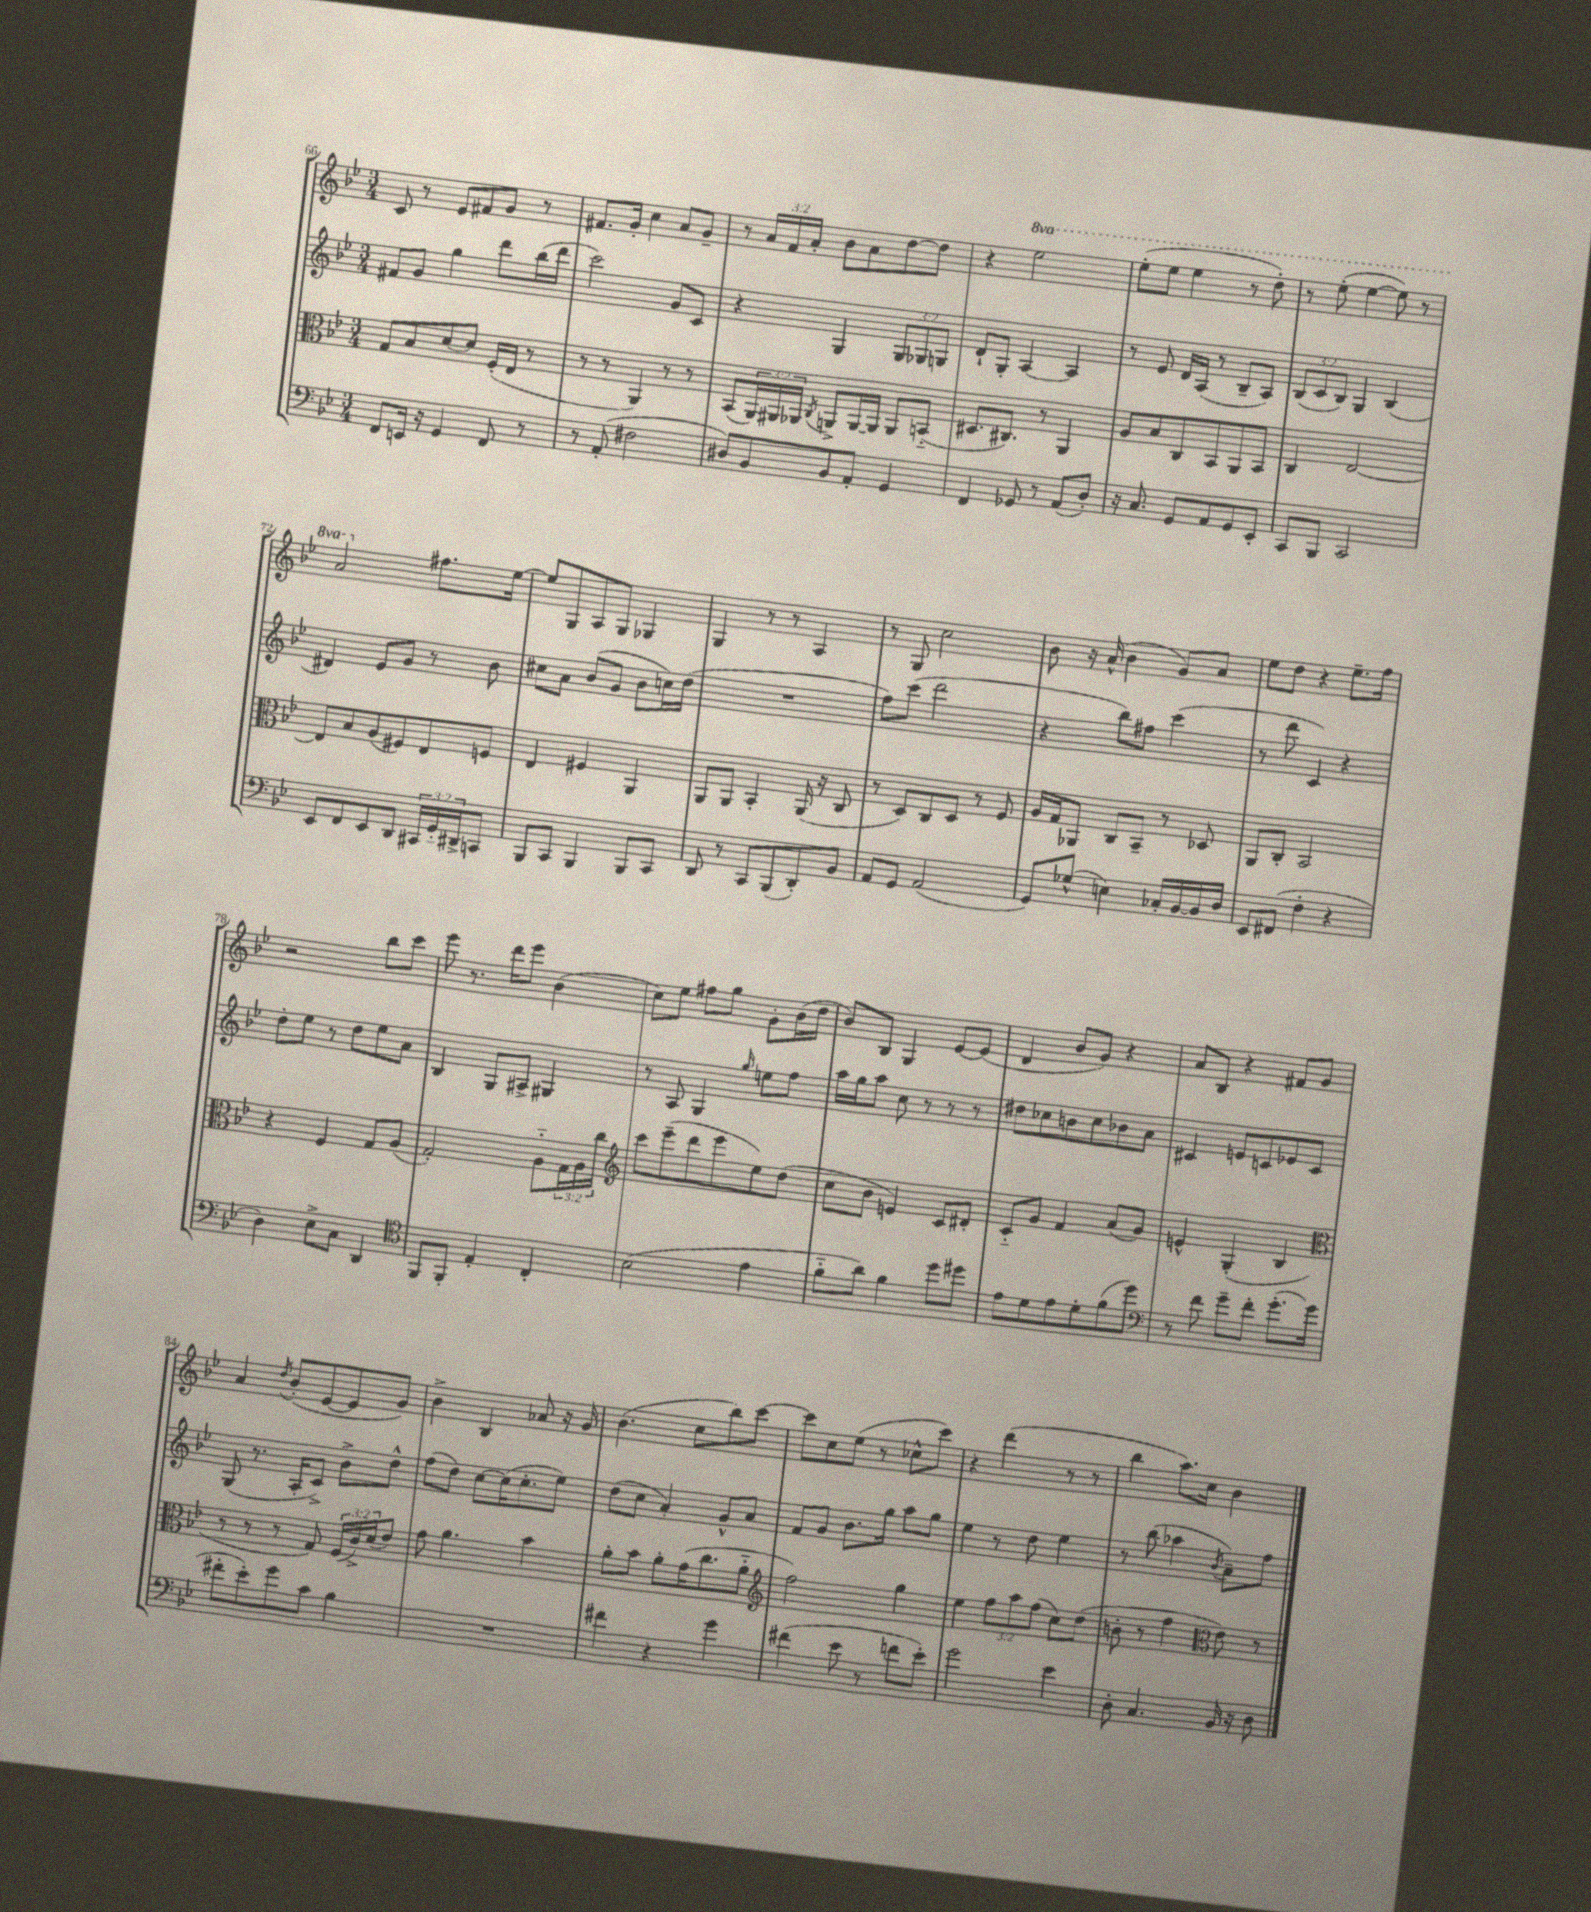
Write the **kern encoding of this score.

**kern	**kern	**kern	**kern
*staff4	*staff3	*staff2	*staff1
*clefF4	*clefC3	*clefG2	*clefG2
*k[b-e-]	*k[b-e-]	*k[b-e-]	*k[b-e-]
*M3/4	*M3/4	*M3/4	*M3/4
8FF/L	8G/L	8f#/L	8c/
16EE/Jk	8B-/	8g/J	8r
16r	.	.	.
4GG/	[8d/	4gg\	8e-/L
.	8d/]J	.	8f#/
8FF/	(16F'/LL	8ddd\L	8g/J
.	16E-/JJ	.	.
8r	8r	(16bb-\L	8r
.	.	16ddd\JJ	.
=	=	=	=
8r	8r	2ccc\)	8.f#/L
(8AA'/	8r	.	.
.	.	.	16g'/Jk
2F#\	4AA/)	.	4cc\
.	8r	8g/L	8a/L
.	8r	8c/J	8g~/J
=	=	=	=
8D#/L)	(8BB-/L	4r	8r
8BB-/	24AA/L)	.	24a/LL
.	24AA#/	.	24f/
.	24AA-/JJ	.	24a'/JJ
.	8qC/	.	.
8BB-/	8AA^/L	4G/	8b-\L
8AA'/J	[16AA/L	.	8a\
.	16AA/]JJ	.	.
4GG/	8AA/L	12G/L	[8dd\
.	.	12G-/	.
.	(8BB'~/J	.	8dd\]J
.	.	12G/J	.
=	=	=	=
4FF/	8.D#/L	8d`/L	4r
.	.	8G'/J	.
.	8.C#/J)	.	.
8GG-/	.	[4A/	2eee-\
8r	8r	.	.
(8AA/L	4AA/	4A/]	.
8D'/J)	.	.	.
=	=	=	=
16r	8A/L	8r	(8eee-'\L
8.C/	.	.	.
.	8B-/	8e-/	8eee-\J
8GG/L	8C/	16d/LL	4eee-\
.	.	(16A/JJ	.
8AA/	8BB-/	8r	.
8GG/	8AA/	8B-~/L	8r
8EE-'/J	8BB-/J	8A/J)	8ddd'\)
=	=	=	=
8CC/L	4C/	(12B-/L	8r
.	.	12c/	.
8BBB-/J	.	.	(8eee-'\
.	.	12B-/J)	.
2CC/	[2E-/	4G/	[4eee-\
.	.	(4B-/	8eee-\])
.	.	.	8r
=	=	=	=
8EE-/L	8E-/]L	4d#/)	2aa/
8FF/	8B-/	.	.
8EE-/	(8A/	8e-/L	.
8DD/J	8F#/)	8g/J	.
24CC#/LL	8E-/	8r	8.ff#\L
24GG'~/	.	.	.
24DD#^/J	.	.	.
8CC/J	8F/J	8b-\	.
.	.	.	[16ee-\Jk
=	=	=	=
8BBB-/L	4E-/	8cc#\L	8ee-/]L
8CC/J	.	8a\J	8G/
4BBB-/	4F#/	(8b-/L	8A/
.	.	8g/J	8G/J
8BBB-/L	4AA/	8b-\L	4G-/
8CC/J	.	16cc\L)	.
.	.	(16dd\JJ	.
=	=	=	=
8DD/	8AA/L	2.r	4G/
8r	8AA/J	.	.
8CC/L	4BB-'/	.	8r
(8BBB-/	.	.	8r
8DD'/)	(16AA/	.	4A/
.	16r	.	.
8BB-/J	8C/	.	.
=	=	=	=
8AA/L	8r	8ff\L)	8r
8GG/J	8D/L)	(8ccc\J	8G/
(2AA/	8C/	2ddd\	2cc\
.	8D/J	.	.
.	8r	.	.
.	8F/	.	.
=	=	=	=
8GG/L)	16A/LL	4r	8b-\
.	16G/J	.	.
(8G-^^/J	8AA-/J	.	16r
.	.	.	(16a^^/
4E\)	8C/L	8bb-\L)	4b-\
.	8BB-~/J	8ff#\J	.
16C-'/LL	8r	(4ccc\	8g/L)
[16BB-/	.	.	.
16BB-/]	8D-/	.	8a/J
16D/JJ	.	.	.
=	=	=	=
8EE-/L	8AA/L	8r	8ee-\L
(8FF#/J	8C'/J	8ddd\	8dd\J
4F'\	2BB-/	4c/)	4r
4r	.	4r	8.ee-~\L
.	.	.	16ff\Jk
=	=	=	=
4D\)	4r	8dd'\L	2r
.	.	8ee-\J	.
8E-^\L	4F/	8r	.
8C\J	.	8dd\L	.
4DD/	8G/L	8ee-\	8bb-\L
.	(8A/J	8a\J	8ccc\J
=	=	=	=
*clefC4	*	*	*
8FF/L	2G'/)	4B-/	8eee-\
8FF'/J	.	.	8.r
4E-'/	.	8G/L	.
.	.	.	16ddd\LK
.	.	8A#^/J	8eee-\J
4C'/	8A'~\L	4G#/	(4b-\
.	24G\L	.	.
.	24A\	.	.
.	24cc\JJ	.	.
=	=	=	=
*	*clefG2	*	*
(2B-\	8ccc\L	8r	8cc\L)
.	(8eee-~\	8A/	8ee-\J
.	8ddd\	4G/	8ff#\L
.	8eee-\	.	8gg\J
.	.	16qqgg/	.
4e-\	8ee-\)	8ee\L	8g'\L
.	(8dd\J	8ff\J	(16b-\L
.	.	.	16dd\JJ
=	=	=	=
8f'~\L	8cc\L	16aa\LL	8b-/L)
.	.	16gg\J	.
8a\J)	8b-\J	8aa\J	8B-/J
4f\	4e/)	8cc\	4G/
.	.	8r	.
8dd\L	8c/L	8r	[8e-/L
8dd#\J	8d#'/J	8r	(8e-/]J
=	=	=	=
8e-\L	8c'~/L	8dd#\L	4d/
8d\	8g/J	8cc-\	.
8e-\	4f/	8b\	8b-/L
8d'\	.	8cc-\	8g/J)
(8f\	(8a/L	8b-\	4r
8dd\J)	8g/J)	8a\J	.
=	=	=	=
*clefF4	*	*	*
8r	4e^^/	4c#/	8a/L
8f\	.	.	8B-/J
8g~\L	(4G'/	8e/L	4r
8f'\J	.	8c/	.
(8.g'\L	4B-/	8e-/	8f#/L
.	.	8c/J	8g/J
16g\Jk	.	.	.
=	=	=	=
*	*clefC3	*	*
8f#'\L	8r	(8G/	4a/
8e-'\)	8r	8.r	.
.	.	.	8qdd/
8g\	8r	.	(8b-'/L
.	.	16A'/LK	.
8c\J	8G/)	8c^/J)	[8e-/
4B-\	(24F/LL	8b-^\L	8e-/]
.	24c^/)	.	.
.	(24d/J	.	.
.	8e-/J)	8dd^^\J	8g/J)
=	=	=	=
2.r	8g\	(8ff\L	4b-^\
.	4.a\	8dd\J)	.
.	.	[8cc\L	4B-/
.	.	(16cc\]K	.
.	.	8.cc'\	.
.	4b-\	.	8a-/
.	.	8ee-\J)	16r
.	.	.	16g/
=	=	=	=
4f#\	8a'\L	(8dd\L	(4.b-\
.	8b-\J	8cc\J	.
4r	8a'\L	4a'/)	.
.	(16g\K	.	8cc\L
.	8.cc\	.	.
4g\	.	8g^^/L	8bb-\)
.	8a'~\J	8a/J	[8ccc\J
=	=	=	=
*	*clefG2	*	*
(4f#\	2ff\)	8f/L	8ccc\]L
.	.	8g/J	8cc\
8e-\	.	8.b-\L	(8ee-\J
8r	.	.	8r
.	.	16gg\Jk	.
8f\L	4gg\	8aa\L	8cc-^^\L
8e-'\J)	.	8gg\J	8ccc\J)
=	=	=	=
2g\	4ee-\	4ee-\	4r
.	12ff\L	8r	(4ddd\
.	12aa\	.	.
.	.	8dd\	.
.	(12ff\J	.	.
4e-\	8cc\L)	4ee-\	8r
.	(8dd\J	.	8r
=	=	=	=
8D'\	8b'\	8r	4bb-\
4.C/	8r	(8bb-\	.
.	4ff\	4aa-\	8.aa\L)
.	.	.	16cc\Jk
*	*clefC3	*	*
.	.	8qb-/	.
16BB-/	8e-\)	8a~\L)	4b-\
16r	.	.	.
8D\	8r	8ff\J	.
==	==	==	==
*-	*-	*-	*-
